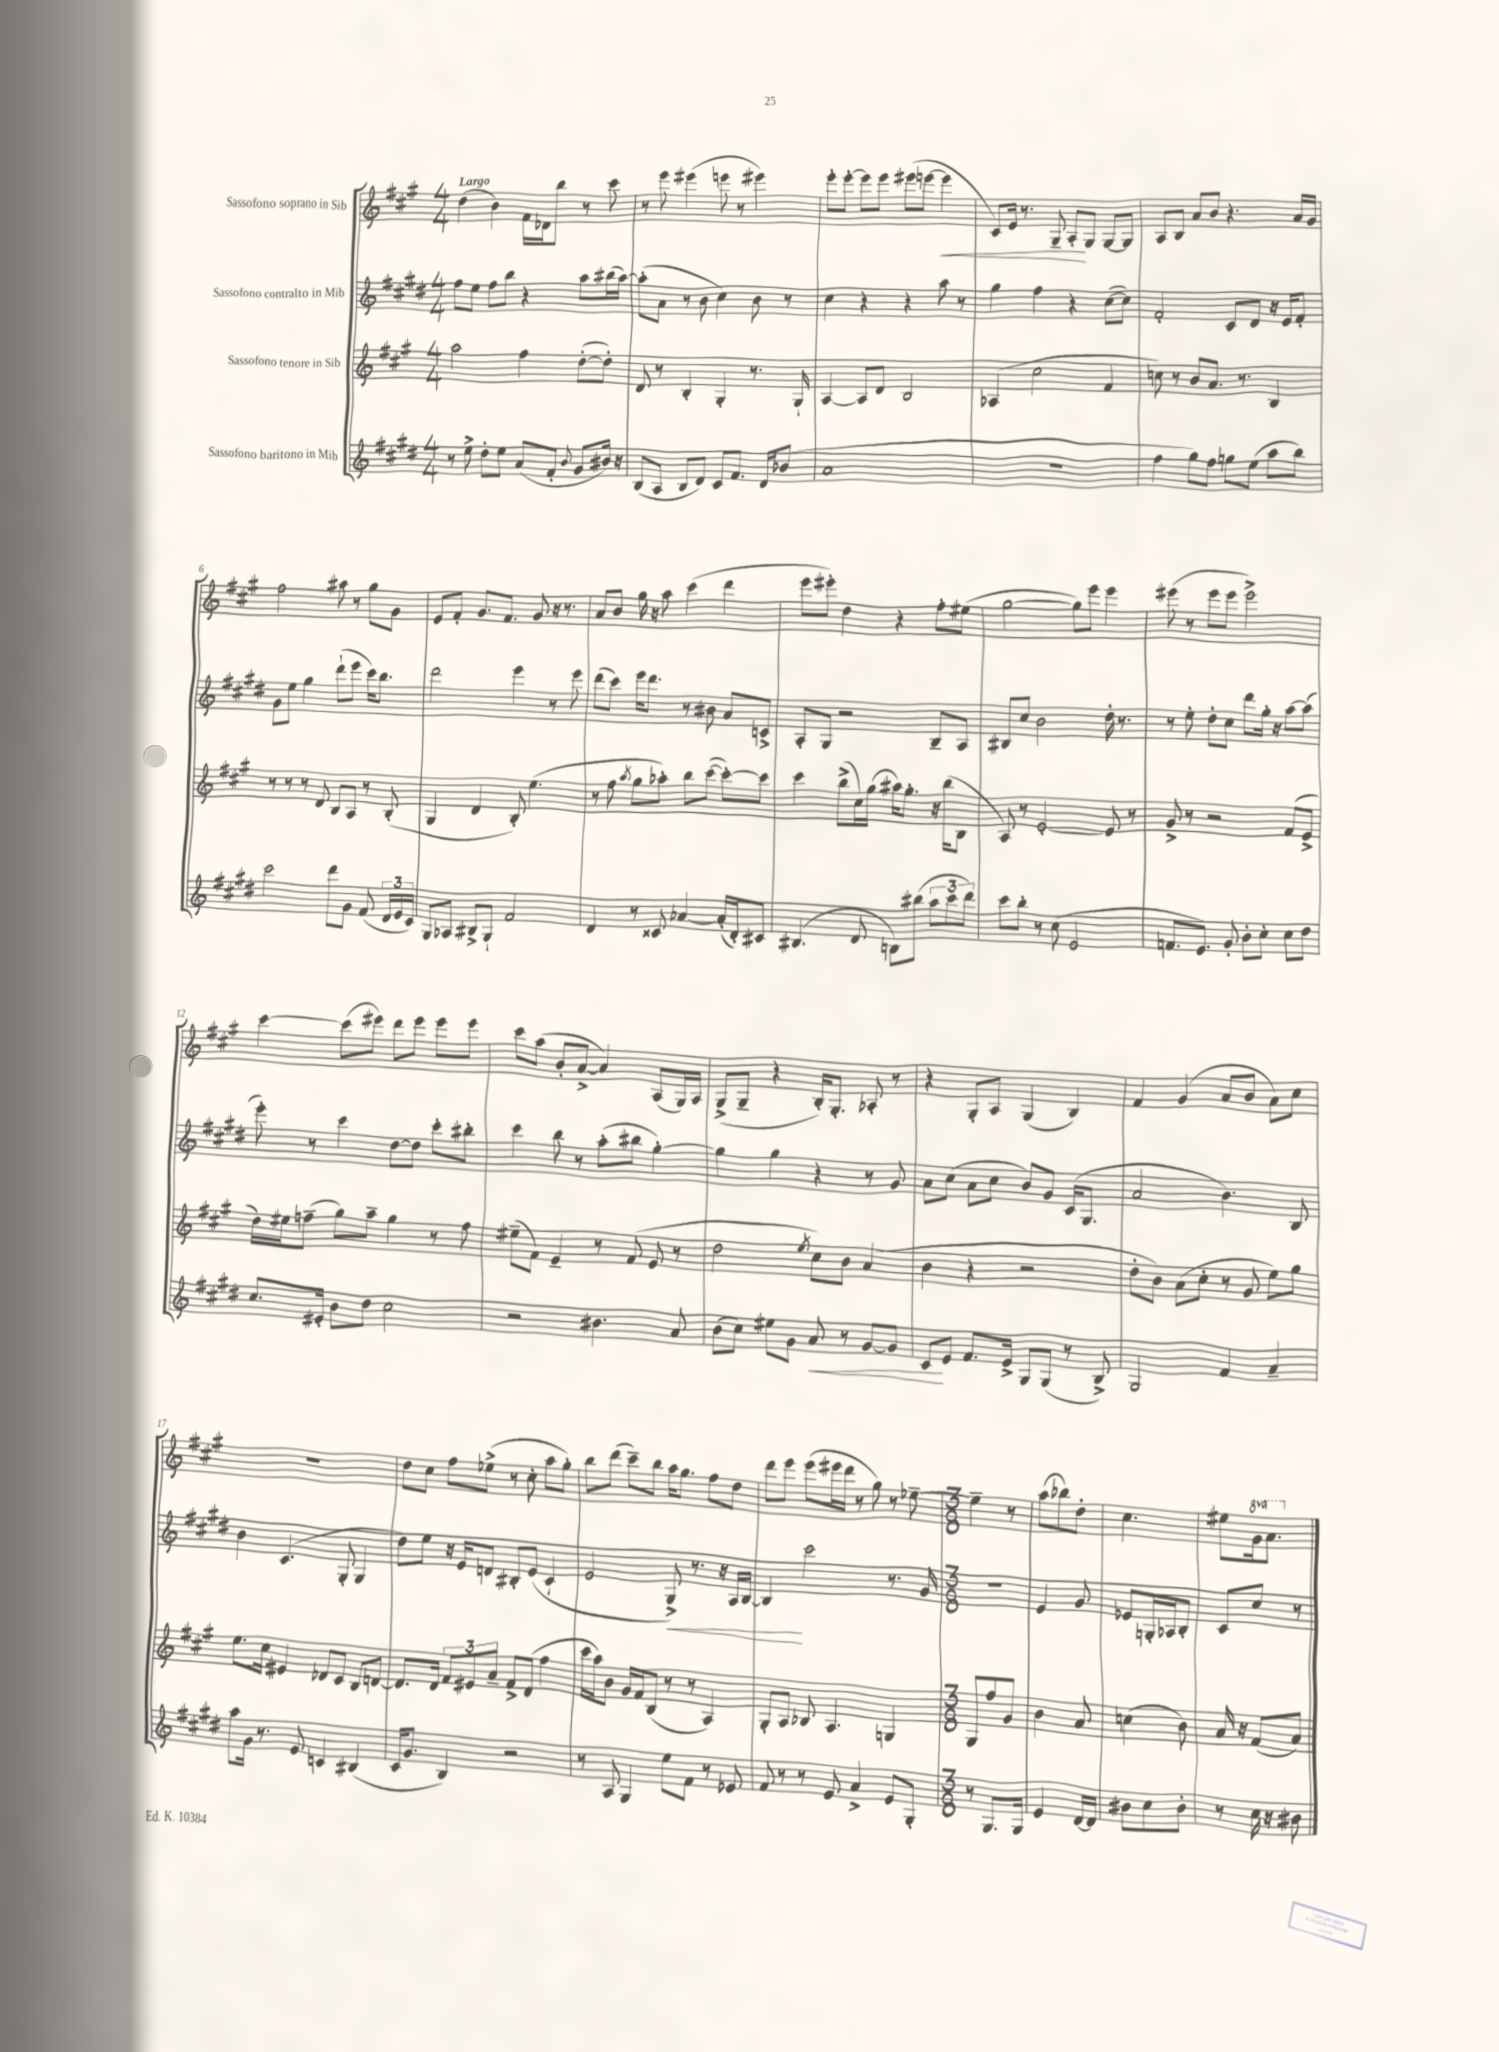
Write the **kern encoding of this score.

**kern	**kern	**kern	**kern
*staff4	*staff3	*staff2	*staff1
*clefG2	*clefG2	*clefG2	*clefG2
*k[f#c#g#d#]	*k[f#c#g#]	*k[f#c#g#d#]	*k[f#c#g#]
*M4/4	*M4/4	*M4/4	*M4/4
8r	2aa\	8ff#\L	(4dd\
8ee^\	.	8ee\J	.
8dd#'\L	.	8ff#\L	4b\)
8ee\J	.	8bb\J	.
(8a/L	4ff#\	4r	16f#\LL
.	.	.	16d-\J
8f#'/J	.	.	8bb\J
8qqb/	.	.	.
8g#/L	([8dd'\L	8aa\L	8r
16b#/Jk)	8dd'\]J)	(16bb#\L	8ccc#\
16r	.	[16aa\JJ)	.
=	=	=	=
(8B/L	8d/	(8aa'\]L	8r
8A/J	8r	8a\J	8eee\
8B/L	4B'/	8r	(4eee#\
8d#/J)	.	8b\	.
8c#/L	4G#'/	4cc#\)	8eee\
8.f#/J	.	.	8r
.	8.r	8b\	4eee#\)
16d#/LK	.	.	.
(8b-/J	.	8r	.
.	16G#`/	.	.
=	=	=	=
1a	[4A/	4cc#\	8eee'\L
.	.	.	[8eee'\J
.	8A/]L	4r	8eee\]L
.	8d/J	.	8eee\J
.	2B/	4r	(8eee#\L
.	.	.	[8eee\J
.	.	8aa\	4eee\]
.	.	8r	.
=	=	=	=
1r	(4A-/	4gg#\	8c#/L)
.	.	.	16e/Jk
.	.	.	8.r
.	2cc#\	4ff#\	.
.	.	.	8G#~/
.	.	4r	8A'/L
.	.	.	8G#/J
.	4f#/	([8cc#\L	[8G#/L
.	.	8cc#\]J)	8G#/]J
=	=	=	=
4ff#\	8cc\)	2f#'/	8A/L
.	8r	.	8B/J
8gg#\L)	8b/L	.	8a/L
8ff#\J	8.a/J	.	8b/J
8gg\L	.	8c#/L	4.r
.	8.r	.	.
(8ee\J	.	8d#/J	.
8aa\L	4B/	16r	.
.	.	16e/LK	.
8bb\J)	.	8f#'/J	16a/LL
.	.	.	16g#/JJ
=	=	=	=
2ccc#\	8r	8g#\L	2ff#\
.	8r	8ee\J	.
.	8r	4gg#\	.
.	8d/	.	.
8ddd#\L	8B/L	(8ddd#`\L	8aa#\
8g#\J	8A/J	8eee\J	8r
(8f#/	8r	16ccc#\LK)	8gg#\L
.	.	8.bb\J	.
24d#/LL	(8B'/	.	8g#\J
24e/	.	.	.
24c#/JJ)	.	.	.
=	=	=	=
8G#/L	4G#/	2ddd#\	8e/L
8A-/J	.	.	8f#'/J
8B#^/L	4d/	.	8.g#/L
8G#`/J	.	.	.
.	.	.	8.f#/J
2f#/	8B'/)	4eee\	.
.	(4.ee\	.	8g#/
.	.	8r	16r
.	.	.	8.r
.	.	8eee\	.
=	=	=	=
4d#/	8r	(8ddd#\L	8a/L
.	8ff#\	8ccc#\J)	8b/J
.	8qaa/	.	.
8r	8gg#\L	16eee\LK	16gg#\
.	.	8.ddd#\J	16r
8c##/	8aa-'\J)	.	8aa\
[4a-/	8bb\L	8r	(4ccc#\
.	([8ccc#\J	8b#\	.
(16a-'/]LL	8ccc#'\_L)	8a/L	4ddd\
16d#'/J)	.	.	.
8c#/J	8ccc#\]J	8c^/J	.
=	=	=	=
(4.B#/	4ccc#\	8A'/L	8eee\L
.	.	8G#/J	8eee#'\J)
.	(8bb^\L	2r	4dd\
8d#/	16cc#\L)	.	.
.	(16gg#\JJ	.	.
8B\L)	16aa#\LK)	.	4r
.	8.gg#'\J	.	.
(8bb#\J	.	.	.
12aa\L	16r	8B~/L	8ff#'\L
.	(16bb\LK	.	.
12ccc#\	.	.	.
.	8B\J	8A/J	(8ee#\J
12ddd#\J)	.	.	.
=	=	=	=
8ccc#\L	8A/)	8B#/L	[2gg#\
8bb'\J	8r	8cc#/J	.
8r	[2e'/	2b\	.
(8cc#\	.	.	.
2e/	.	.	8gg#\]L)
.	.	.	8eee\J
.	8e/]	16dd#'\	4eee\
.	.	8.r	.
.	8r	.	.
=	=	=	=
8.f/L	8g#^/	8r	(8eee#\
.	8r	8ee'\	8r
8.e/J)	.	.	.
.	2r	8dd#'\L	8eee#\L
8g#'/	.	8cc#\J	8eee#\J
8b'\L	.	8ddd#\L	2eee#^\)
8cc#'\J	.	16gg#'\Jk	.
.	.	16r	.
8cc#\L	(8f#/L	[8aa\L	.
8dd#\J	8e^/J	(8aa\]J	.
=	=	=	=
8.cc#/L	16dd\LL)	8eee'\)	[4ccc#\
.	16ee#\J	.	.
.	(8ff~\J	8r	.
16e#'/Jk	.	.	.
8b\L	8gg#\L)	4ccc#\	(8ccc#\]L
8dd#\J	8aa~\J	.	8eee#\J)
2cc#\	4gg#\	[8dd#\L	8ddd\L
.	.	8dd#\]J	8eee#\J
.	8r	8ccc#'\L	8eee#\L
.	8ff\	8bb#'\J	8eee#\J
=	=	=	=
2r	(8ee#~\L	4ccc#\	8ccc#\L
.	8f#\J)	.	(8aa\J
.	4e~/	8bb\	8b'/L
.	.	8r	[8a^/J
4.b#\	8r	(8aa'\L	4a/])
.	(8f#/	8bb#\J	.
.	8e/	[4gg#'\)	(8A/L
8a/	8r	.	16G#/L)
.	.	.	16A/JJ
=	=	=	=
(8b\L	2dd\	4gg#\]	(8G#^/L
8cc#\J)	.	.	8G#~/J
8ee#\L	.	4gg#\	4r
8g#\J	.	.	.
.	8qee/	.	.
8a/	8cc#\L)	4r	16B'/LK)
.	.	.	8.G#'/J
8r	8b\J	.	.
[8g#/L	(4a/	8r	8A-'/
8g#/]J	.	8g#/	8r
=	=	=	=
8c#/L	4b\	8a\L	4r
8e/J	.	(8cc#\J	.
8.f#/L	4r	8a\L	8G#'/L
.	.	8cc#\J	8A/J
16e^/Jk	.	.	.
8G#/L	2r	8b/L)	(4G#/
(8G#/J	.	8g#/J	.
8r	.	(16c#/LK	4B/)
.	.	8.G#/J	.
8B^/)	.	.	.
=	=	=	=
2G#/	8dd'\L	2a/	4f#/
.	8b\J)	.	.
.	(8a\L	.	(4g#/
.	8cc#'\J	.	.
4f#/	8r	4.b\)	8a/L
.	8g#/	.	8b/J
4a~/	8ee\L)	.	8a\L)
.	8gg#\J	8B/	8cc#\J
=	=	=	=
8aa\L	8.ee\L	4b\	1r
16g#\Jk	.	.	.
8.r	16cc#\Jk	.	.
.	4e#/	(4.c#/	.
8e/	.	.	.
4c/	8d-/L	.	.
.	8c#/J	8G#'/	.
(4B#/	8B/L	4G#/	.
.	[8d/J	.	.
=	=	=	=
16c#/LK	8.d/]L	8dd#\L)	8dd\L
8.g#/J	.	.	.
.	.	8ee\J	8cc#\J
.	16d/Jk	.	.
4B/)	12f#/L	16r	8ff#\L
.	.	16e/LK	.
.	12e#/	.	.
.	.	8d/J	(8ee-^\J
.	12a~/J	.	.
2r	8f#^/L	8B#'/L	8r
.	(8d/J	(8e/J	8cc#'\
.	4ff#\	4c#`/	8aa\L
.	.	.	8gg#'\J)
=	=	=	=
8r	16ccc#\LL	2e/	8bb\L
.	16aa\J)	.	.
8A/	8b\J	.	(8ddd\J
4G#/	16g#/LL	.	8ccc#~\L)
.	16f#/J	.	.
.	(8B/J	.	8bb\J
8ee\L	8r	8G#^/)	16aa\LK
.	.	.	8.gg#\J
8f#\J	8r	8.r	.
8r	4A/)	.	8ff#\L
.	.	16r	.
8e-/	.	16A/LL	8dd\J
.	.	[16B/JJ	.
=	=	=	=
8f#/	8G#'/L	4B/]	8ddd\L
8r	8A/J	.	8eee\J
8r	8B-/	2ccc#\	(8eee\L
8e/	4.A/	.	16eee#\L
.	.	.	16ddd\JJ
4a^/	.	.	8r
.	.	.	8gg#\)
8e/L	4G/	8.r	8r
8G#'/J	.	.	[8ee-~\
.	.	16g#/	.
=	=	=	=
*M3/8	*M3/8	*M3/8	*M3/8
8r	8G#/L	4.r	4ee-~\]
8.G#/L	8ff#/	.	.
.	8g#/J	.	8r
16G#/Jk	.	.	.
=	=	=	=
4e/	4b\	4e/	(8aa\L
.	.	.	8bb-\)
[16d#/LL	8a/	8g#/	8dd'\J
16d#/]JJ	.	.	.
=	=	=	=
8b#\L	(4cc\	8e-/L	4.cc#\
8cc#\	.	16G'/L	.
.	.	16A-/J	.
8b#'\J	8b\)	8B'/J	.
=	=	=	=
8r	16a/	8c#/L	8ee#\L
.	16r	.	.
16cc#\	(8f#/L	8cc#/J	16gg#\k
16r	.	.	8.aa\J
8b#\	8a/J)	8r	.
==	==	==	==
*-	*-	*-	*-
